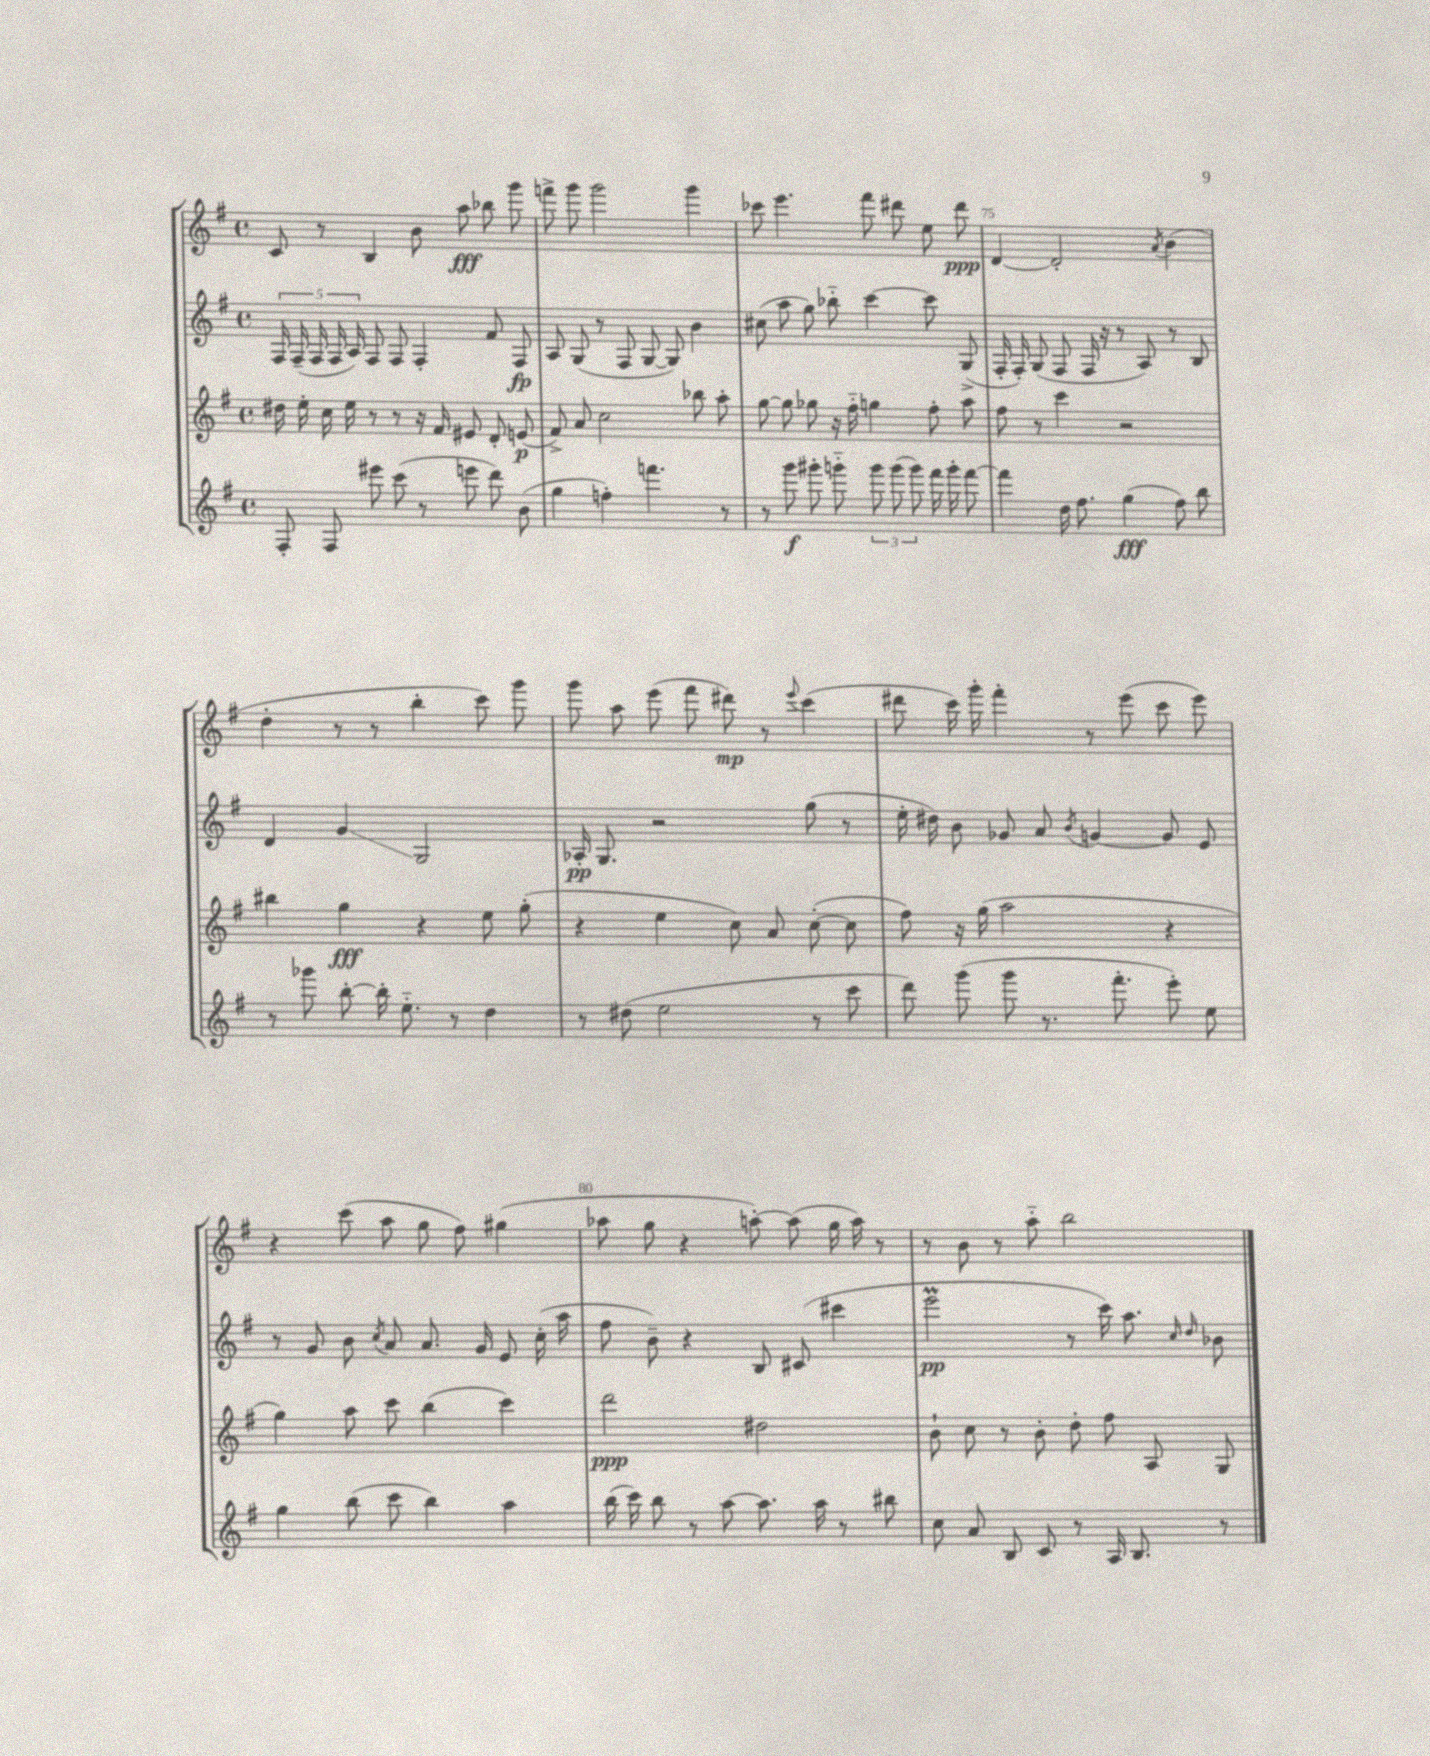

**kern	**kern	**kern	**kern
*staff4	*staff3	*staff2	*staff1
*clefG2	*clefG2	*clefG2	*clefG2
*k[f#]	*k[f#]	*k[f#]	*k[f#]
*M4/4	*M4/4	*M4/4	*M4/4
*met(c)	*met(c)	*met(c)	*met(c)
8F#'/	16dd#\	20F#/	8c/
.	.	(20F#~/	.
.	16ee'\	.	.
.	.	20F#/	.
8F#/	16cc\	.	8r
.	.	20F#/	.
.	16ee\	.	.
.	.	20A/)	.
8eee#\	8r	8F#/	4B/
(8ccc\	8r	8F#/	.
8r	16r	4F#'/	8b\
.	16f#/	.	.
8eee\	8e#/	.	8aa\
8ddd\)	8d'/	8f#/	8bb-\
(8b\	(8e/	8F#/	8ggg\
=	=	=	=
4gg\	8f#^/)	8A/	8fff^\
.	8a/	(8G/	8ggg\
4ff'\)	2cc\	8r	2ggg\
.	.	8F#/	.
4.fff\	.	[8G/	.
.	.	8G/])	.
.	8bb-\	4b\	4ggg\
8r	8aa'\	.	.
=	=	=	=
8r	[8gg\	(8cc#\	8ccc-\
8ggg\	8gg\]	8aa\	4.eee\
8ggg#'\	8gg-\	8gg\)	.
8ggg'~\	16r	8bb-'~\	.
.	16ff#'~\	.	.
12ggg\	4gg\	[4ccc\	8fff#\
(12ggg\	.	.	.
.	.	.	8ddd#\
12ggg\)	.	.	.
16fff#\	8ff#'\	8ccc\]	8ee\
16ggg'\	.	.	.
[8fff#\	8aa\	(8G^/	8ddd#\
=	=	=	=
4fff#\]	8ff#\	16F#'/	[4d/
.	.	16F#'/)	.
.	8r	(8G/	.
16dd\	4ccc\	8F#/	2d'/]
8.ff#\	.	.	.
.	.	16F#/	.
.	.	16r	.
(4gg\	2r	8r	.
.	.	8A/)	.
.	.	.	8qa/
8ff#\)	.	8r	(4b\
8bb\	.	8B/	.
=	=	=	=
8r	4bb#\	4d/	4dd'\
8ggg-\	.	.	.
[8bb'\	4gg\	4g/	8r
16bb'\]	.	.	8r
8.ee'~\	.	.	.
.	4r	2G/	4bb'\
8r	.	.	.
4dd\	8ee\	.	8ccc\)
.	(8gg'\	.	8ggg\
=	=	=	=
8r	4r	16A-'/	8ggg\
.	.	8.G/	.
(8dd#\	.	.	8aa\
2ee\	4ee\	2r	(8eee\
.	.	.	8fff#\
.	8cc\)	.	8ddd#\)
.	8a/	.	8r
.	.	.	8qqeee/
8r	([8cc'\	(8gg\	(4ccc\
8ccc\	8cc\]	8r	.
=	=	=	=
8ddd\)	8ff#\)	16ee'\	8ddd#\
.	.	16dd#\)	.
(8ggg\	16r	8b\	16ccc\)
.	(16gg\	.	16ggg'\
8ggg\	2aa\	8g-/	4fff#'\
8.r	.	8a/	.
.	.	8qb/	.
.	.	[4g/	8r
8.fff#'\	.	.	.
.	.	.	(8eee\
8eee'\)	4r	8g/]	8ccc\
8ee\	.	8e/	8eee\)
=	=	=	=
4gg\	4gg\)	8r	4r
.	.	8g/	.
(8bb\	8aa\	8b\	(8ccc\
.	.	8qcc/	.
8ccc\	8ccc\	8a/	8aa\
4bb\)	(4bb\	8.a/	8gg\
.	.	.	8ff#\)
.	.	16g/	.
4aa\	4ccc\)	8e/	(4gg#\
.	.	(16cc'\	.
.	.	16aa\	.
=	=	=	=
(16bb\	2ddd\	8ff#\	8aa-\
16ccc\)	.	.	.
8bb\	.	8b~\)	8gg\
8r	.	4r	4r
[8aa\	.	.	.
8.aa\]	2dd#\	8B/	[8aa'\)
.	.	(8c#/	(8aa\]
16aa\	.	.	.
8r	.	4ccc#\	16gg\
.	.	.	16aa\)
8bb#\	.	.	8r
=	=	=	=
8cc\	8b`\	2eee\	8r
8a/	8cc\	.	8b\
8B/	8r	.	8r
8c/	8b'\	.	8aa'~\
8r	8dd'\	8r	2bb\
16A/	8ff#\	16ccc\)	.
8.B/	.	8.aa\	.
.	8A/	.	.
.	.	16qqcc/	.
.	.	16qqdd/	.
8r	8G/	8b-\	.
==	==	==	==
*-	*-	*-	*-
